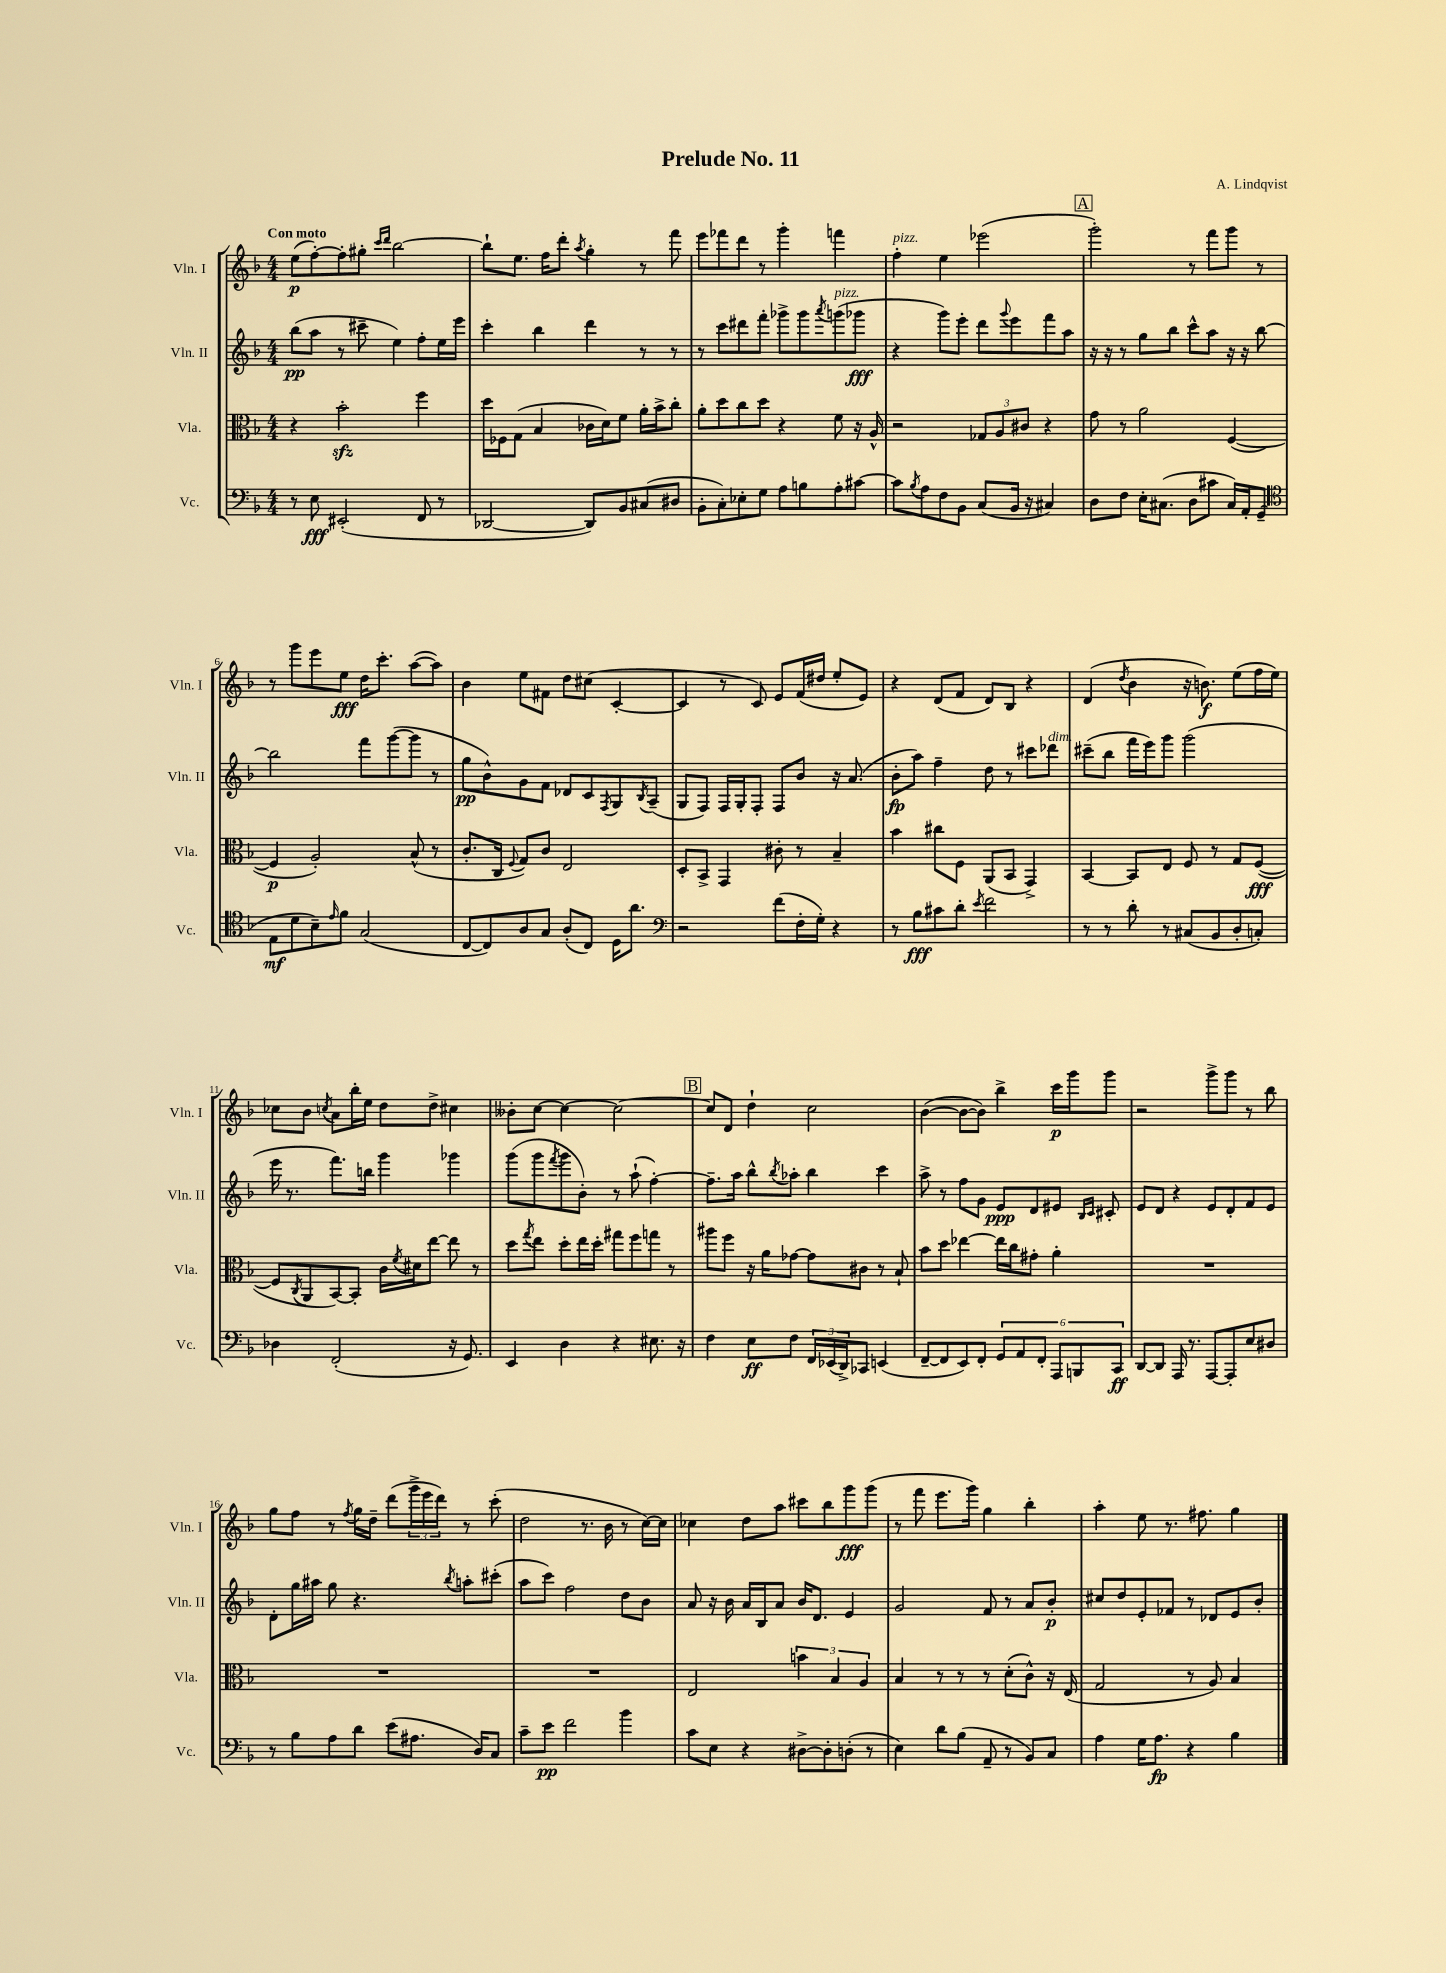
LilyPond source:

\header { title = "Prelude No. 11" composer = "A. Lindqvist" }
<<
\new StaffGroup <<
\new Staff = "s0" \with { instrumentName = "Vln. I" shortInstrumentName = "Vln. I" } {
    \clef treble \key f \major \numericTimeSignature \time 4/4 \tempo "Con moto"
    e''8\p( f''8~-.) f''8-. gis''8-. \grace { c'''16 d'''16 } bes''2~ |
    bes''8-! e''8. f''16 d'''8-. \acciaccatura { a''8 } g''4-. r8 f'''8 |
    e'''8 fes'''8 d'''8 r8 g'''4-. f'''4 |
    f''4-.^\markup { \italic "pizz." } e''4 ees'''2( |
    \mark \markup { \box "A" } g'''2-.) r8 f'''8 g'''8 r8 |
    r8 g'''8 e'''8 e''8\fff d''16 c'''8.-. a''8~( a''8) |
    bes'4 e''8 fis'8 d''8 cis''8( c'4~-. |
    c'4 r8 c'8) e'8 f'16( dis''16 e''8-. e'8) |
    r4 d'8( f'8 d'8) bes8 r4 |
    d'4( \acciaccatura { d''8 } bes'4 r16 b'8.\f) e''8( f''16 e''16) |
    ces''8 bes'8 \acciaccatura { c''8 } a'8 bes''16-. e''16 d''8 d''8-> cis''4 |
    beses'8-. c''8~ c''4~ c''2~ |
    \mark \markup { \box "B" } c''8 d'8 d''4-! c''2 |
    bes'4~( bes'8~ bes'8) bes''4-> c'''16\p g'''16 g'''8 |
    r2 g'''8-> g'''8 r8 bes''8 |
    g''8 f''8 r8 \acciaccatura { f''8 } g''16 d''16-- d'''8( \tuplet 3/2 { g'''16-> e'''16 d'''16) } r8 c'''8-.( |
    d''2 r8. bes'16 r8 c''16~) c''16 |
    ces''4 d''8 a''8 cis'''8 bes''8 g'''8\fff g'''8( |
    r8 f'''8 e'''8. g'''16) g''4 bes''4-. |
    a''4-. e''8 r8. fis''8. g''4 \bar "|." |
}
\new Staff = "s1" \with { instrumentName = "Vln. II" shortInstrumentName = "Vln. II" } {
    \clef treble \key f \major \numericTimeSignature \time 4/4
    bes''8\pp( a''8 r8 cis'''8-- e''4) f''8-. e''16 e'''16 |
    c'''4-. bes''4 d'''4 r8 r8 |
    r8 c'''8 dis'''8 f'''8-. ges'''8-> ges'''8 \acciaccatura { a'''8 } g'''8^\markup { \italic "pizz." }( ges'''8\fff |
    r4 g'''8) e'''8-. d'''8 \appoggiatura { g'''8 } e'''8 f'''8 a''8 |
    \mark \markup { \box "A" } r16 r16 r8 g''8 bes''8 c'''8-^ a''8 r16 r16 bes''8~ |
    bes''2 f'''8 g'''8~( g'''8 r8 |
    g''8\pp bes'8-^) g'8 f'8 des'8 c'8 \acciaccatura { f8 } g8 \acciaccatura { bes8 } a8--( |
    g8 f8) f16 g16-. f8-. f8 bes'8 r16 a'8.( |
    bes'8-.\fp a''8) f''4-- d''8 r8 cis'''8 des'''8^\markup { \italic "dim." } |
    cis'''8--( bes''8 f'''16 e'''16) g'''8 g'''2( |
    e'''16 r8. f'''8.) b''16 g'''4 ges'''4 |
    g'''8( g'''8 \acciaccatura { f'''8 } g'''8 bes'8-.) r8 a''8-!( f''4~-.) |
    \mark \markup { \box "B" } f''8.-- a''16 bes''8-^ \acciaccatura { bes''8 } aes''8-. bes''4 c'''4 |
    a''8-> r8 f''8 g'8 e'8\ppp d'8 eis'8 \grace { bes16 c'16 } cis'8-. |
    e'8 d'8 r4 e'8 d'8-. f'8 e'8 |
    d'8-. g''16 ais''16 g''8 r4. \acciaccatura { bes''8 } a''8-. cis'''8-.( |
    a''8 c'''8) f''2 d''8 bes'8 |
    a'8 r16 bes'16 a'16 bes16 a'8 bes'16 d'8. e'4 |
    g'2 f'8 r8 a'8 bes'8-.\p |
    cis''8 d''8 e'8-. fes'8 r8 des'8 e'8 bes'8-. \bar "|." |
}
\new Staff = "s2" \with { instrumentName = "Vla." shortInstrumentName = "Vla." } {
    \clef alto \key f \major \numericTimeSignature \time 4/4
    r4 bes'2-.\sfz f''4 |
    d''16 fes16 g8( bes4 ces'16 d'16) f'8 a'16-. bes'16-> c''8-. |
    a'8-. d''8 c''8 d''8 r4 f'8 r16 a16-^ |
    r2 \tuplet 3/2 { ges8 a8 cis'8 } r4 |
    \mark \markup { \box "A" } g'8 r8 a'2 f4~( |
    f4\p a2-.) bes8-^( r8 |
    c'8.-. c16 \appoggiatura { f8 } g8) c'8 e2 |
    d8-. bes,8-> g,4 cis'8-. r8 bes4-- |
    bes'4 cis''8 f8 a,8( bes,8 g,4->) |
    bes,4~ bes,8 e8 f8 r8 g8 f8~\fff( |
    f8 \acciaccatura { c8 } a,8 bes,8~) bes,8-. c'16 \acciaccatura { f'8 } dis'16 e''8~ e''8 r8 |
    d''8 \acciaccatura { g''8 } e''8 d''8-. e''16 d''16-. gis''8 f''8 g''8 r8 |
    \mark \markup { \box "B" } ais''8 f''8 r16 a'16 ges'8~ ges'8 cis'8 r8 bes8-! |
    bes'8 d''8 ees''4~ ees''16 c''16 gis'8-. a'4-. |
    R1 |
    R1 |
    R1 |
    e2 \tuplet 3/2 { b'4 bes4 a4 } |
    bes4 r8 r8 r8 d'8-.( c'8-^) r16 e16( |
    g2 r8 a8) bes4 \bar "|." |
}
\new Staff = "s3" \with { instrumentName = "Vc." shortInstrumentName = "Vc." } {
    \clef bass \key f \major \numericTimeSignature \time 4/4
    r8 e8\fff eis,2-.( f,8 r8 |
    des,2~ des,8) bes,8 cis8( dis8 |
    bes,8-. c8-.) ees8-. g8 a8 b8 a8-. cis'8~ |
    cis'8 \acciaccatura { bes8 } a8 f8 bes,8 c8( bes,16 r16 cis4) |
    \mark \markup { \box "A" } d8 f8 e16-. cis8.( d8 cis'8 cis16) a,16-. g,8--( |
    \clef tenor e8\mf d'8 bes8--) \grace { e'16 } f'8 g2( |
    c8~ c8) a8 g8 a8-.( c8) d16 a'8. |
    \clef bass r2 f'8( f16-. g16-.) r4 |
    r8 bes8\fff cis'8 d'8-. \acciaccatura { e'8 } f'2 |
    r8 r8 d'8-. r8 cis8( bes,8 d8-. c8-.) |
    des4 f,2-.( r16 g,8.) |
    e,4 d4 r4 eis8. r16 |
    \mark \markup { \box "B" } f4 e8\ff f8 \tuplet 3/2 { f,16 ees,16( d,16->) } ces,8 e,4( |
    f,8~-- f,8 e,8) f,8-. \tuplet 6/4 { g,8 a,8 f,8-. a,,8 b,,8 c,8\ff } |
    d,8~ d,8 a,,16 r8. a,,8~ a,,8-. e8 dis8 |
    r8 bes8 a8 d'8 e'8( ais8. d16) c8 |
    c'8-- e'8\pp f'2 bes'4 |
    c'8 e8 r4 dis8~-> dis8-. d8-.( r8 |
    e4) d'8 bes8( a,8-- r8 bes,8) c8 |
    a4 g16 a8.\fp r4 bes4 \bar "|." |
}
>>
>>
